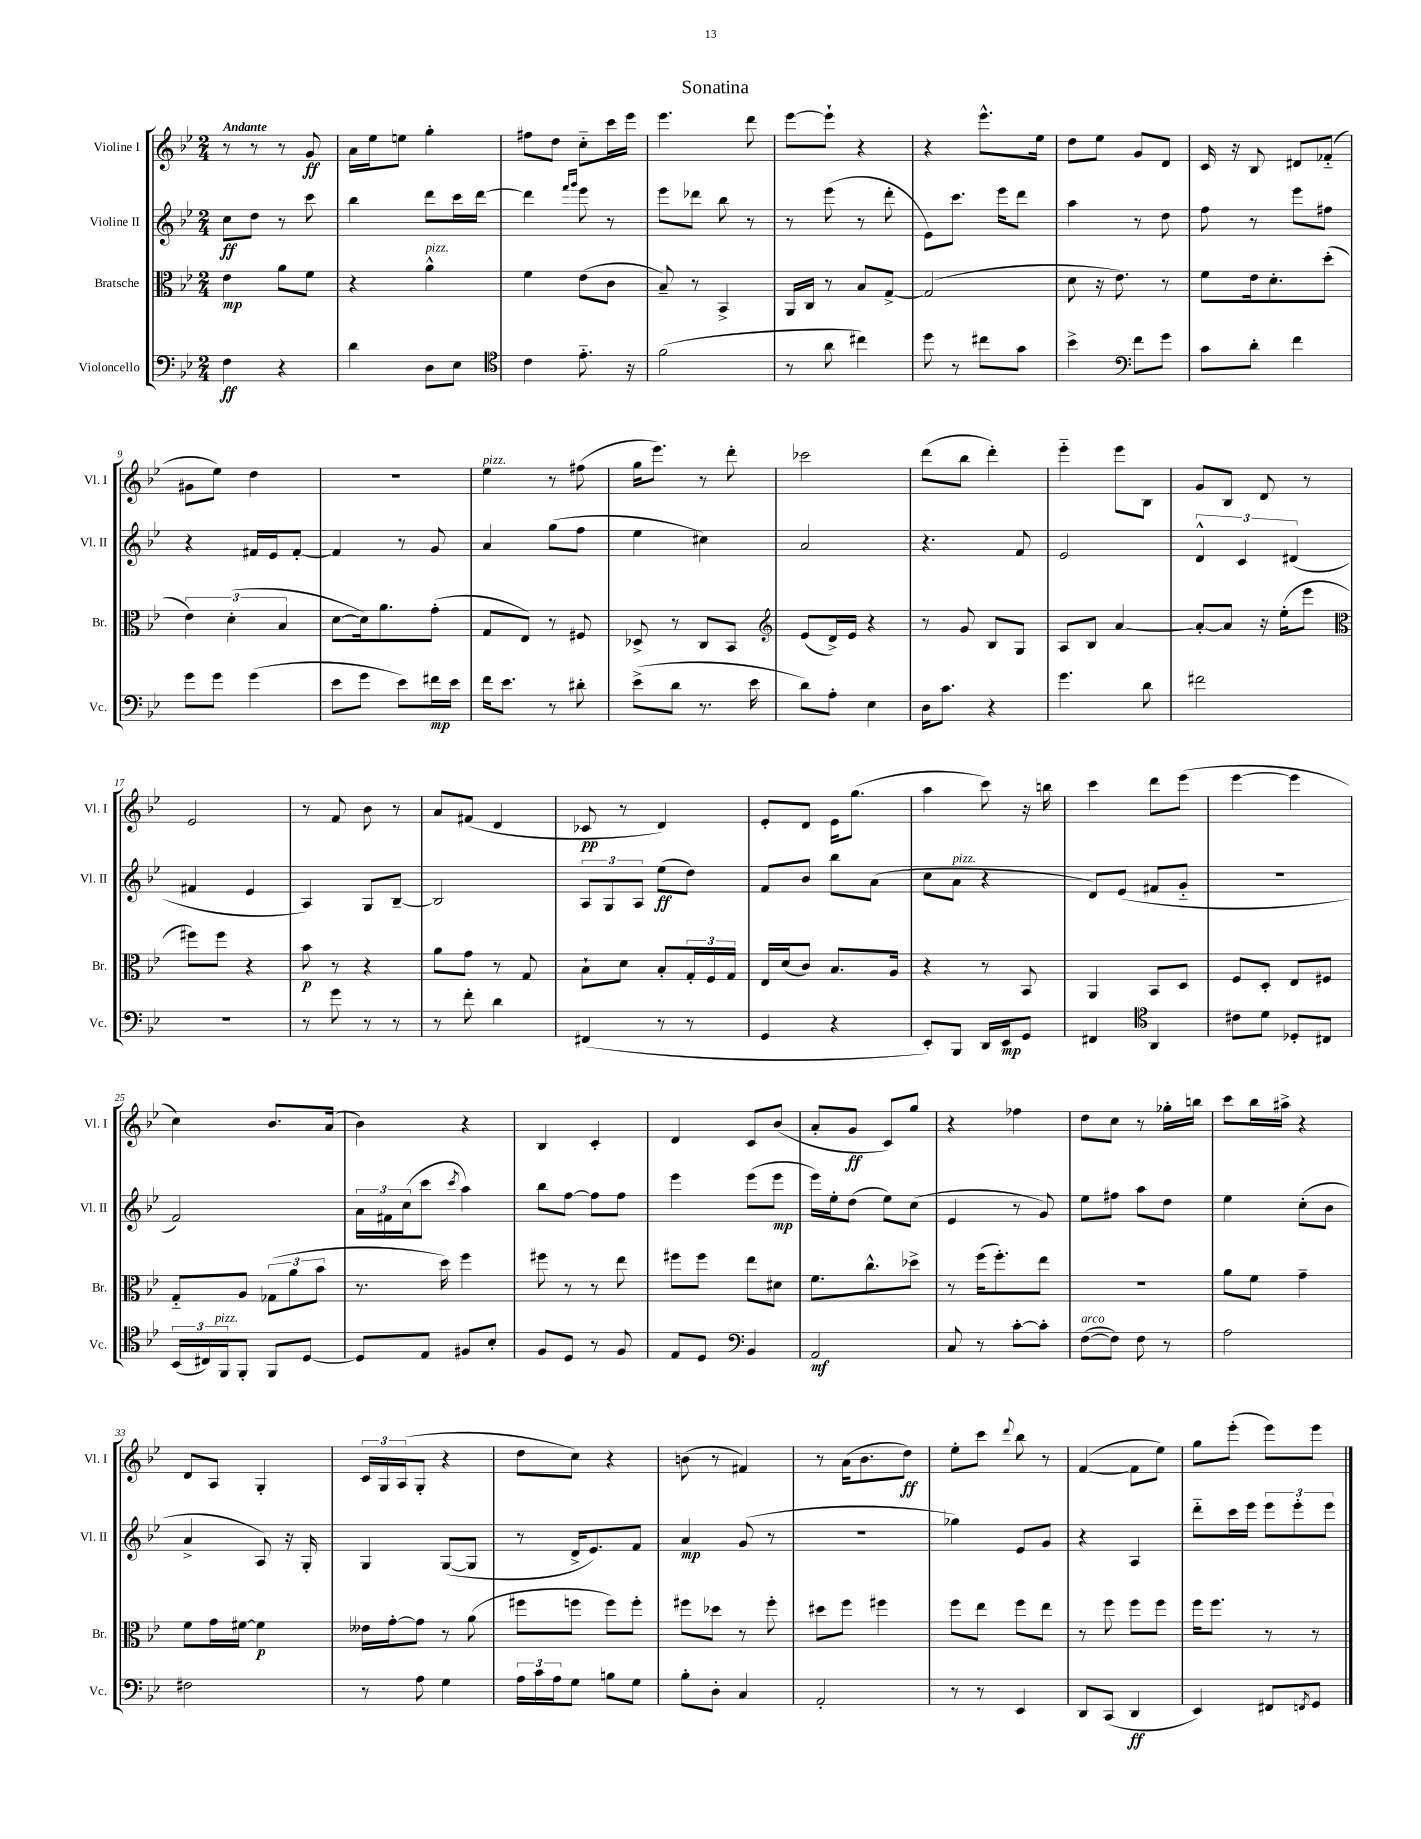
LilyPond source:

\header { title = "Sonatina" }
<<
\new StaffGroup <<
\new Staff = "s0" \with { instrumentName = "Violine I" shortInstrumentName = "Vl. I" } {
    \clef treble \key bes \major \numericTimeSignature \time 2/4 \tempo "Andante"
    r8 r8 r8 g'8\ff |
    a'16 ees''16 e''8 g''4-. |
    fis''8 d''8 c''8-_ c'''16 ees'''16 |
    ees'''4. d'''8 |
    ees'''8~ ees'''8-! r4 |
    r4 ees'''8.-^ ees''16 |
    d''8 ees''8 g'8 d'8 |
    c'16 r16 bes8 dis'8 fes'8-_( |
    gis'8 ees''8) d''4 |
    R2 |
    ees''4^\markup { \italic "pizz." } r8 fis''8( |
    g''16 ees'''8.) r8 d'''8-. |
    ces'''2 |
    d'''8( bes''8 d'''4-.) |
    ees'''4-_ ees'''8 bes8 |
    g'8 bes8 d'8 r8 |
    ees'2 |
    r8 f'8 bes'8 r8 |
    a'8 fis'8( d'4 |
    ces'8\pp r8 d'4) |
    ees'8-. d'8 ees'16 g''8.( |
    a''4 c'''8) r16 b''16 |
    c'''4 d'''8 ees'''8( |
    ees'''4~ ees'''4 |
    c''4) bes'8. a'16( |
    bes'4) r4 |
    bes4 c'4-. |
    d'4 c'8 bes'8( |
    a'8-. g'8\ff c'8) g''8 |
    r4 fes''4 |
    d''8 c''8 r8 ges''16-. b''16 |
    c'''8 bes''16 ais''16-> r4 |
    d'8 a8 g4-. |
    \tuplet 3/2 { c'16 g16 a16( } g8-. r4 |
    d''8 c''8) r4 |
    b'8( r8 fis'4) |
    r8 a'16( bes'8. d''8\ff) |
    ees''8-. c'''8 \appoggiatura { d'''8 } bes''8 r8 |
    f'4~( f'8 ees''8) |
    g''8 ees'''8-.( ees'''8) ees'''8 \bar "|." |
}
\new Staff = "s1" \with { instrumentName = "Violine II" shortInstrumentName = "Vl. II" } {
    \clef treble \key bes \major \numericTimeSignature \time 2/4
    c''8\ff d''8 r8 c'''8 |
    bes''4 d'''8 c'''16 d'''16~ |
    d'''4 \grace { f'''16 g'''16 } ees'''8 r8 |
    ees'''8 des'''8 bes''8 r8 |
    r8 ees'''8( r8 d'''8-. |
    ees'8) c'''8. ees'''16 d'''8 |
    a''4 r8 d''8 |
    f''8 r8 ees'''8 fis''8 |
    r4 fis'16 ees'16 fis'8~-. |
    fis'4 r8 g'8 |
    a'4 g''8( f''8 |
    ees''4 cis''4) |
    a'2 |
    r4. f'8 |
    ees'2 |
    \tuplet 3/2 { d'4-^ c'4 dis'4( } |
    fis'4 ees'4 |
    a4) g8 bes8~-- |
    bes2 |
    \tuplet 3/2 { a8 g8 a8 } ees''8\ff( d''8) |
    f'8 bes'8 bes''8 a'8( |
    c''8 a'8^\markup { \italic "pizz." } r4 |
    d'8) ees'8( fis'8 g'8-_ |
    R2 |
    f'2) |
    \tuplet 3/2 { a'16 fis'16 c''16( } c'''8 \acciaccatura { c'''8 } a''4) |
    bes''8 f''8~ f''8 f''8 |
    ees'''4 ees'''8( ees'''8\mp |
    ees'''16) ees''16-. d''8( ees''8) c''8( |
    ees'4 r8 g'8) |
    ees''8 fis''8 a''8 d''8 |
    ees''4 c''8-.( bes'8 |
    a'4-> a8) r16 g16-. |
    g4 g8~( g8 |
    r8 d'16-> ees'8.) f'8 |
    a'4\mp g'8( r8 |
    R2 |
    ges''4) ees'8 g'8 |
    r4 a4 |
    d'''8-_ c'''16 ees'''16 \tuplet 3/2 { ees'''8 ees'''8-. ees'''8 } \bar "|." |
}
\new Staff = "s2" \with { instrumentName = "Bratsche" shortInstrumentName = "Br." } {
    \clef alto \key bes \major \numericTimeSignature \time 2/4
    ees'4\mp a'8 f'8 |
    r4 a'4-^^\markup { \italic "pizz." } |
    f'4 ees'8( c'8 |
    bes8--) r8 bes,4-> |
    a,16 c16 r8 bes8 g8~-> |
    g2( |
    d'8 r16 ees'8.) r8 |
    f'8 ees'16 d'8.-. d''8-.( |
    \tuplet 3/2 { ees'4) d'4-.( bes4 } |
    d'8~ d'16) a'8. g'8-.( |
    g8 ees8) r8 fis8 |
    des8-> r8 c8 bes,8 |
    \clef treble ees'8( d'16->) ees'16 r4 |
    r8 g'8 bes8 g8 |
    a8 bes8 a'4~ |
    a'8~-. a'8 r16 ees''16-.( ees'''8 |
    \clef alto fis''8) fis''8 r4 |
    bes'8\p r8 r4 |
    a'8 g'8 r8 g8 |
    bes8-! d'8 bes8-. \tuplet 3/2 { g16-. f16 g16 } |
    ees16 d'16( c'8) bes8. a16 |
    r4 r8 bes,8 |
    a,4 bes,8 d8 |
    f8 d8-. ees8 fis8 |
    g8-_ a8 \tuplet 3/2 { ges8( a'8 bes'8 } |
    r8. d''16) f''4 |
    fis''8 r8 r8 ees''8 |
    fis''8 fis''8 ees''8 dis'8 |
    f'8. c''8.-^ des''8-> |
    r8 f''16( f''8.-.) ees''8 |
    R2 |
    a'8 f'8 g'4-- |
    f'8 g'16 fis'16~ fis'4\p |
    eeses'16 g'16~-. g'8 r8 a'8( |
    fis''8 f''8 f''8) f''8-. |
    fis''8 des''8 r8 fis''8-. |
    dis''8 f''8 fis''4 |
    f''8 ees''8 f''8 ees''8 |
    r8 f''8 f''8 f''8 |
    f''16 f''8. r8 r8 \bar "|." |
}
\new Staff = "s3" \with { instrumentName = "Violoncello" shortInstrumentName = "Vc." } {
    \clef bass \key bes \major \numericTimeSignature \time 2/4
    f4\ff r4 |
    d'4 d8 ees8 |
    \clef tenor c'4 ees'8.-_ r16 |
    f'2( |
    r8 a'8 cis''4) |
    d''8 r8 cis''8 g'8 |
    bes'4-> \clef bass f'8 g'8 |
    c'8 d'8-. f'4 |
    g'8 g'8 g'4( |
    ees'8 g'8 ees'8) fis'16\mp ees'16 |
    f'16 ees'8. r8 dis'8-. |
    ees'8->( d'8 r8. ees'16 |
    d'8) a8-. ees4 |
    d16 c'8. r4 |
    g'4. d'8 |
    fis'2 |
    R2 |
    r8 g'8 r8 r8 |
    r8 f'8-. d'4 |
    fis,4( r8 r8 |
    g,4 r4 |
    ees,8-.) bes,,8 d,16 ees,16\mp g,8 |
    fis,4 \clef tenor a,4 |
    cis'8 d'8 des8-. cis8 |
    \tuplet 3/2 { bes,16( cis16) f,16^\markup { \italic "pizz." } } f,8-. f,8 d8~ |
    d8 ees8 fis8 bes8-. |
    f8 d8 r8 f8 |
    ees8 d8 \clef bass bes,4 |
    a,2\mf |
    c8 r8 c'8~-. c'8-. |
    f8~^\markup { \italic "arco" }( f8) f8 r8 |
    a2 |
    fis2 |
    r8 a8 g4 |
    \tuplet 3/2 { a16 c'16 a16 } g8 b8 g8 |
    bes8-. d8-. c4 |
    a,2-. |
    r8 r8 ees,4 |
    d,8 c,8( d,4\ff |
    ees,4) fis,8 \acciaccatura { f,8 } g,8 \bar "|." |
}
>>
>>
